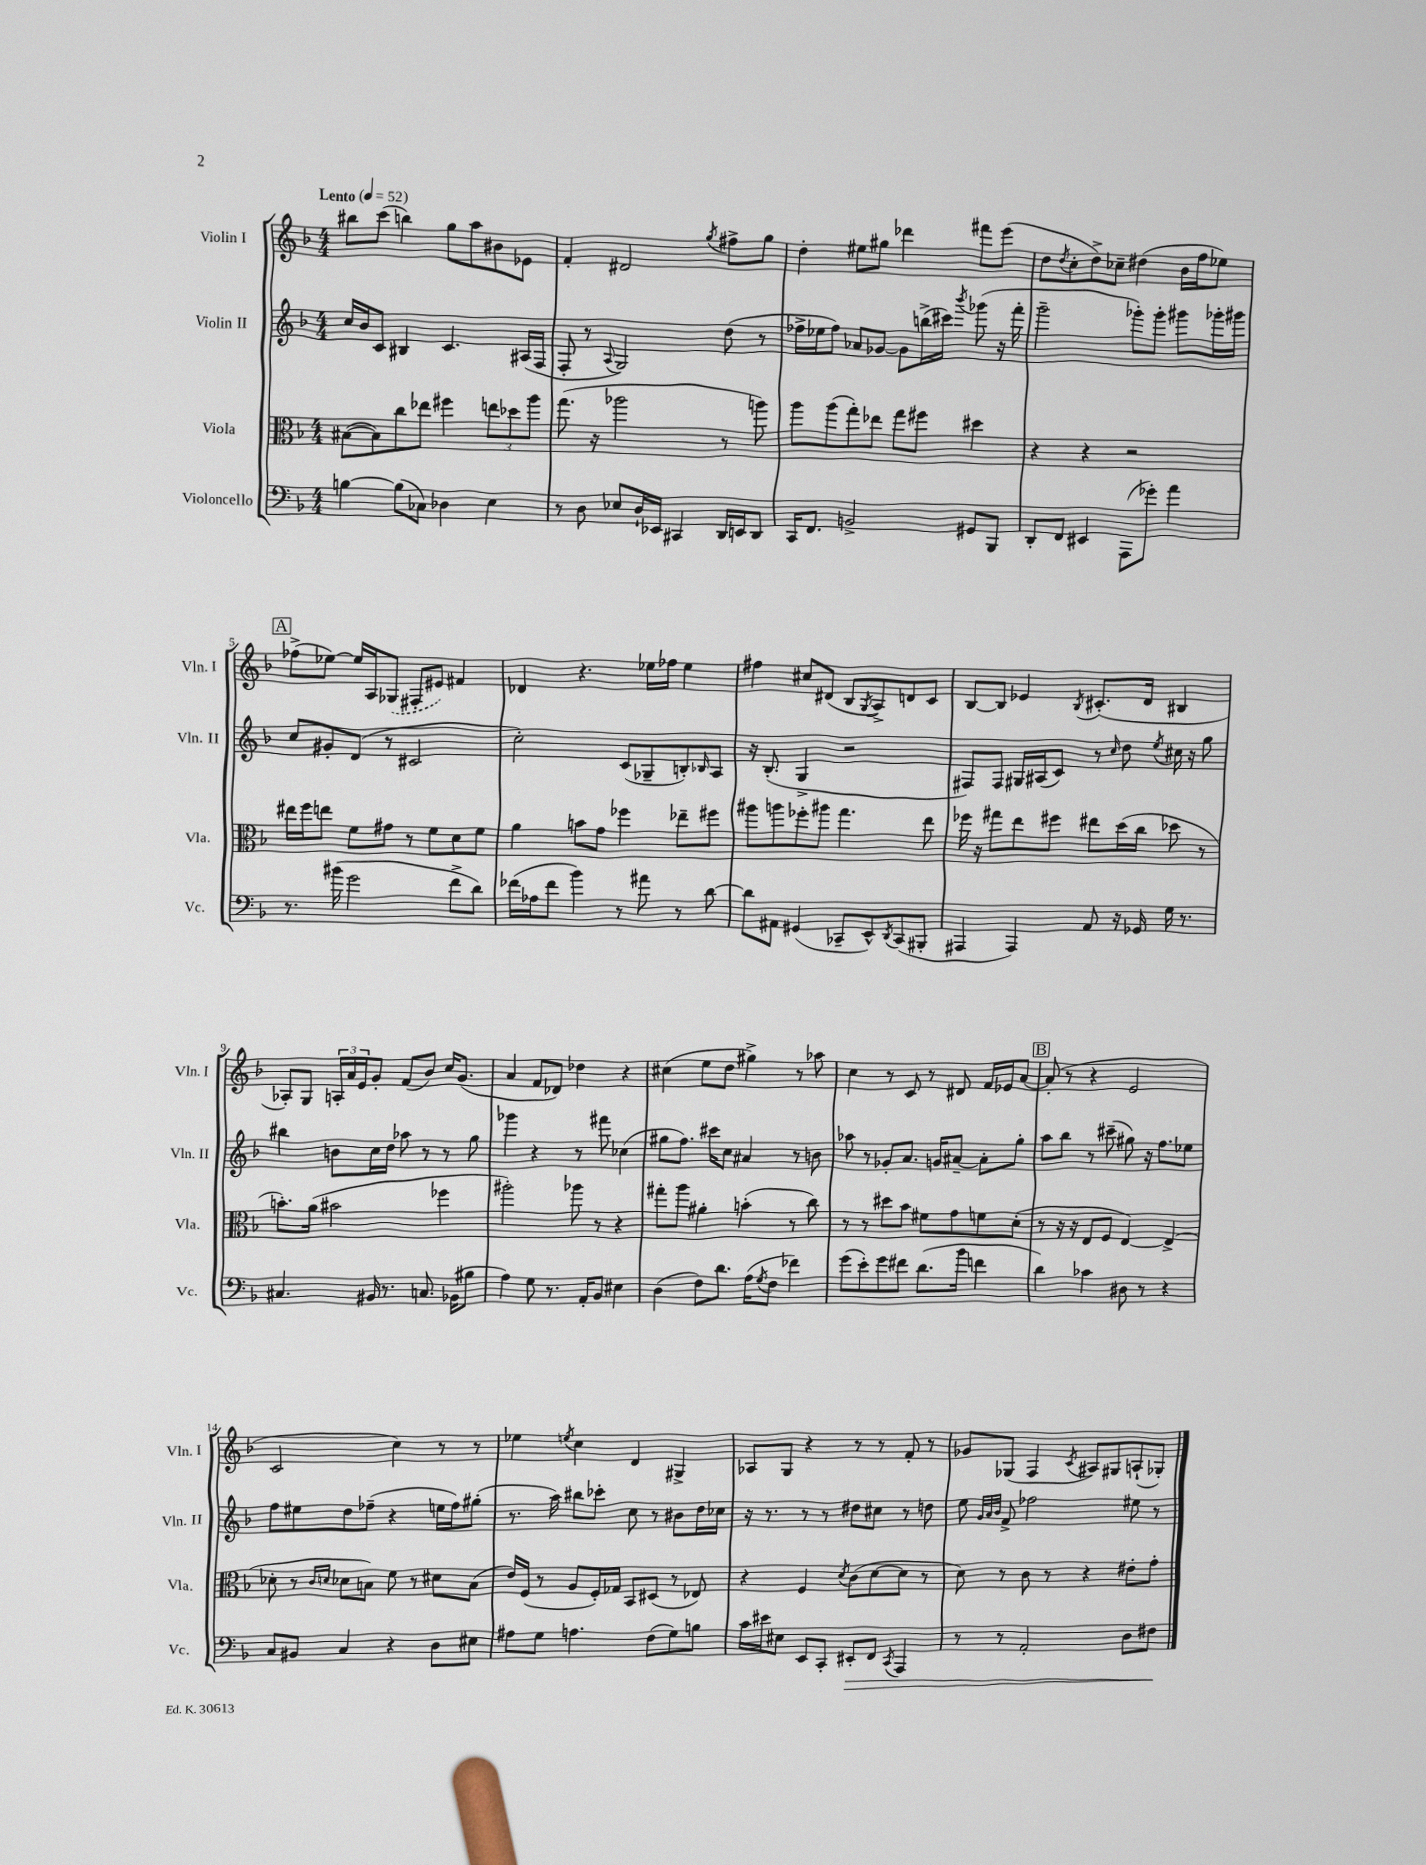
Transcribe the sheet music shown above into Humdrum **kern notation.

**kern	**kern	**kern	**kern
*staff4	*staff3	*staff2	*staff1
*clefF4	*clefC3	*clefG2	*clefG2
*k[b-]	*k[b-]	*k[b-]	*k[b-]
*M4/4	*M4/4	*M4/4	*M4/4
*MM52	*MM52	*MM52	*MM52
[4B	([8B#	16cc	8bb#
.	.	16b-	.
.	8B#])	8c	(8ccc
(8B]	8cc	4B#	4bb)
8C-)	8ee-	.	.
4D-	4ff#	4.c	8gg
.	.	.	8aa
4E	12ee	.	8b#
.	12dd-	.	.
.	.	(16A#	8e-
.	12aa	.	.
.	.	16F	.
=	=	=	=
8r	(8.gg	8F'	4f'
8D	.	8r	.
.	16r	.	.
.	.	8qqA	.
8E-	2aa-	2G)	2d#
16D`	.	.	.
16EE-	.	.	.
4CC#	.	.	.
.	.	.	8qgg
16DD	8r	(8dd	8ff#^
16EE	.	.	.
8DD	8aa)	8r	8gg
=	=	=	=
16CC	8aa	16ff-^	4dd'
8.FF	.	16ee-	.
.	(8aa	8ff-)	.
2BB^	8gg')	8a-	8ee#
.	8ee-	[8g-	8gg#
.	8gg	8g-]	4ddd-
.	8ff#	(16bb^	.
.	.	16ccc#)	.
.	.	8qbbb-	.
8GG#	4dd#	(8ggg-	8fff#
8BBB-	.	16r	(8eee
.	.	16fff'	.
=	=	=	=
8DD'	4r	2ggg~	8dd
.	.	.	8qdd
8FF	.	.	8cc'
4EE#	4r	.	8dd^)
.	.	.	8cc-~
(8AAA	2r	8ggg-')	(4dd#
8g-')	.	8ggg-'	.
4a	.	8ggg#	16b-
.	.	.	16ff
.	.	16ggg-'	8ee-)
.	.	16ggg#	.
=	=	=	=
8.r	16ee#	8cc	(8ff-^
.	16ff	.	.
.	8ee	8g#'	[8ee-)
(16b#	.	.	.
2g	8f	(8d	16ee-]
.	.	.	16A
.	8g#	8r	(8G-
.	8r	2c#	8F#'
.	8f	.	8e#)
8f^	8d	.	4f#
8d)	8f	.	.
=	=	=	=
(16f-	4a	2cc')	4d-
16A-	.	.	.
8f-	.	.	.
4b-)	8b	.	4.r
.	8g	.	.
8r	4ff-	(8c	.
8a#	.	8G-~	16ee-
.	.	.	16ff-
8r	8ee-~	8B')	4ee-
.	.	16qqB-	.
[8d	8ff#	8A	.
=	=	=	=
8d]	8aa#	16r	4ff#
.	.	(8.B-'	.
8AA#	8aa	.	.
(4GG#	8ff-'	4G^	8cc#
.	8aa#	.	(8d#
8CC-~	4.gg	2r	8B-
.	.	.	8qG
8EE^^)	.	.	8A^)
8qDD	.	.	.
(8CC-	.	.	8d
8BBB#'	8ee	.	8c
=	=	=	=
4AAA#	16ff-	8F#)	[8B-
.	16r	.	.
.	8gg#	8F#	8B-]
4AAA#)	8ee	16G#	4e-
.	.	(16A#	.
.	8ff#	8c)	.
.	.	.	8qB-
8AA	8ee#	8r	(8.c#'
.	.	16qqcc	.
16r	(16dd	8dd	.
16GG-	16cc	.	16d
.	.	8qee	.
16G	8dd-	16cc#	4B#
8.r	.	16r	.
.	8r	8gg	.
=	=	=	=
4.C#	8.b')	4bb#	8A-')
.	.	.	8G
.	(16a	.	.
.	2b#	8b	24A'
.	.	.	24a
.	.	.	24e
16BB#	.	16cc	8g'
8.r	.	16dd	.
.	.	8aa-	(8f
8.C	.	8r	8b-)
.	4ff-	8r	16cc
(16BB-	.	.	(8.g
8B#	.	8gg	.
=	=	=	=
4A)	2aa#')	4ggg-	4a
8G	.	4r	8f
8.r	.	.	8d-)
.	8aa-	8r	4dd-
16AA'	.	.	.
8BB-	8r	8fff#	.
4E#	4r	(4cc-	4r
=	=	=	=
(4D	8gg#'	8gg#	(4cc#
.	8aa	8.ff)	.
8F)	4a#'	.	8ee
.	.	16ccc#	.
8.d	.	8cc	8dd
.	(4b'	4a#	4gg#^)
(16A	.	.	.
8qG	.	.	.
8F	.	.	.
4f-)	8r	8r	8r
.	8cc)	8b	8aa-
=	=	=	=
(8g	8r	8aa-	4cc
8e')	8r	8r	.
8g	8dd#	8g-'	8r
8f#	8b-	8.a	8c
(8.d	8f#	.	8r
.	.	16g	.
.	8g	[8a#~	8d#
16b-	.	.	.
4f	8f	8a#']	16f
.	.	.	16e-
.	(8d'	8gg'	[8a
=	=	=	=
4d)	8r	8aa	(8a']
.	16r	8bb-	8r
.	16r	.	.
4c-	8E	8r	4r
.	8F	(8ccc#~	.
8D#	[4E)	8gg#)	2e
8r	.	16r	.
.	.	8.ff	.
4r	(4E^]	.	.
.	.	8ee-	.
=	=	=	=
8C	8d-'	8ff	2c
8BB#	8r	8ee#	.
.	16qqc	.	.
.	16qqd	.	.
4C	8d-	8dd	.
.	8B)	(8ff-~	.
4r	8f	4r	4cc)
.	8r	.	.
8D	8d#	16ee	8r
.	.	16ff-)	.
8E#	(8B	(8gg#'	8r
=	=	=	=
8A#	16e)	8.r	4ee-
.	(16F	.	.
8G	8r	.	.
.	.	16aa)	.
.	.	.	8qee
4.A	8A	8bb#	4cc
.	16F')	8ccc-'	.
.	16G-	.	.
.	8BB-	8cc	4d
(8F	(8D#	8r	.
8G)	8r	8b#	4G#^
8B	8E-)	16dd	.
.	.	16cc-	.
=	=	=	=
16c	4r	16r	8A-
16e#	.	8.r	.
8E#	.	.	8G
8EE	4F	8r	4r
8CC'	.	8r	.
.	8qd	.	.
8EE#'	(8c	8dd#	8r
8FF	[8d	8cc#	8r
8qCC	.	.	.
4AAA	8d]	8r	8f'
.	8r	8dd	8r
=	=	=	=
8r	8d)	8ee	8g-
.	.	32qqg	.
.	.	32qqa	.
.	.	32qqb-	.
8r	8r	8f^	(8G-
2AA'	8c	2ff-	4F
.	8r	.	.
.	.	.	8qc
.	4r	.	8A#)
.	.	.	8G#
8D	8e#'	8ee#	(8A`
8F#	8g'	8r	8G-')
==	==	==	==
*-	*-	*-	*-
